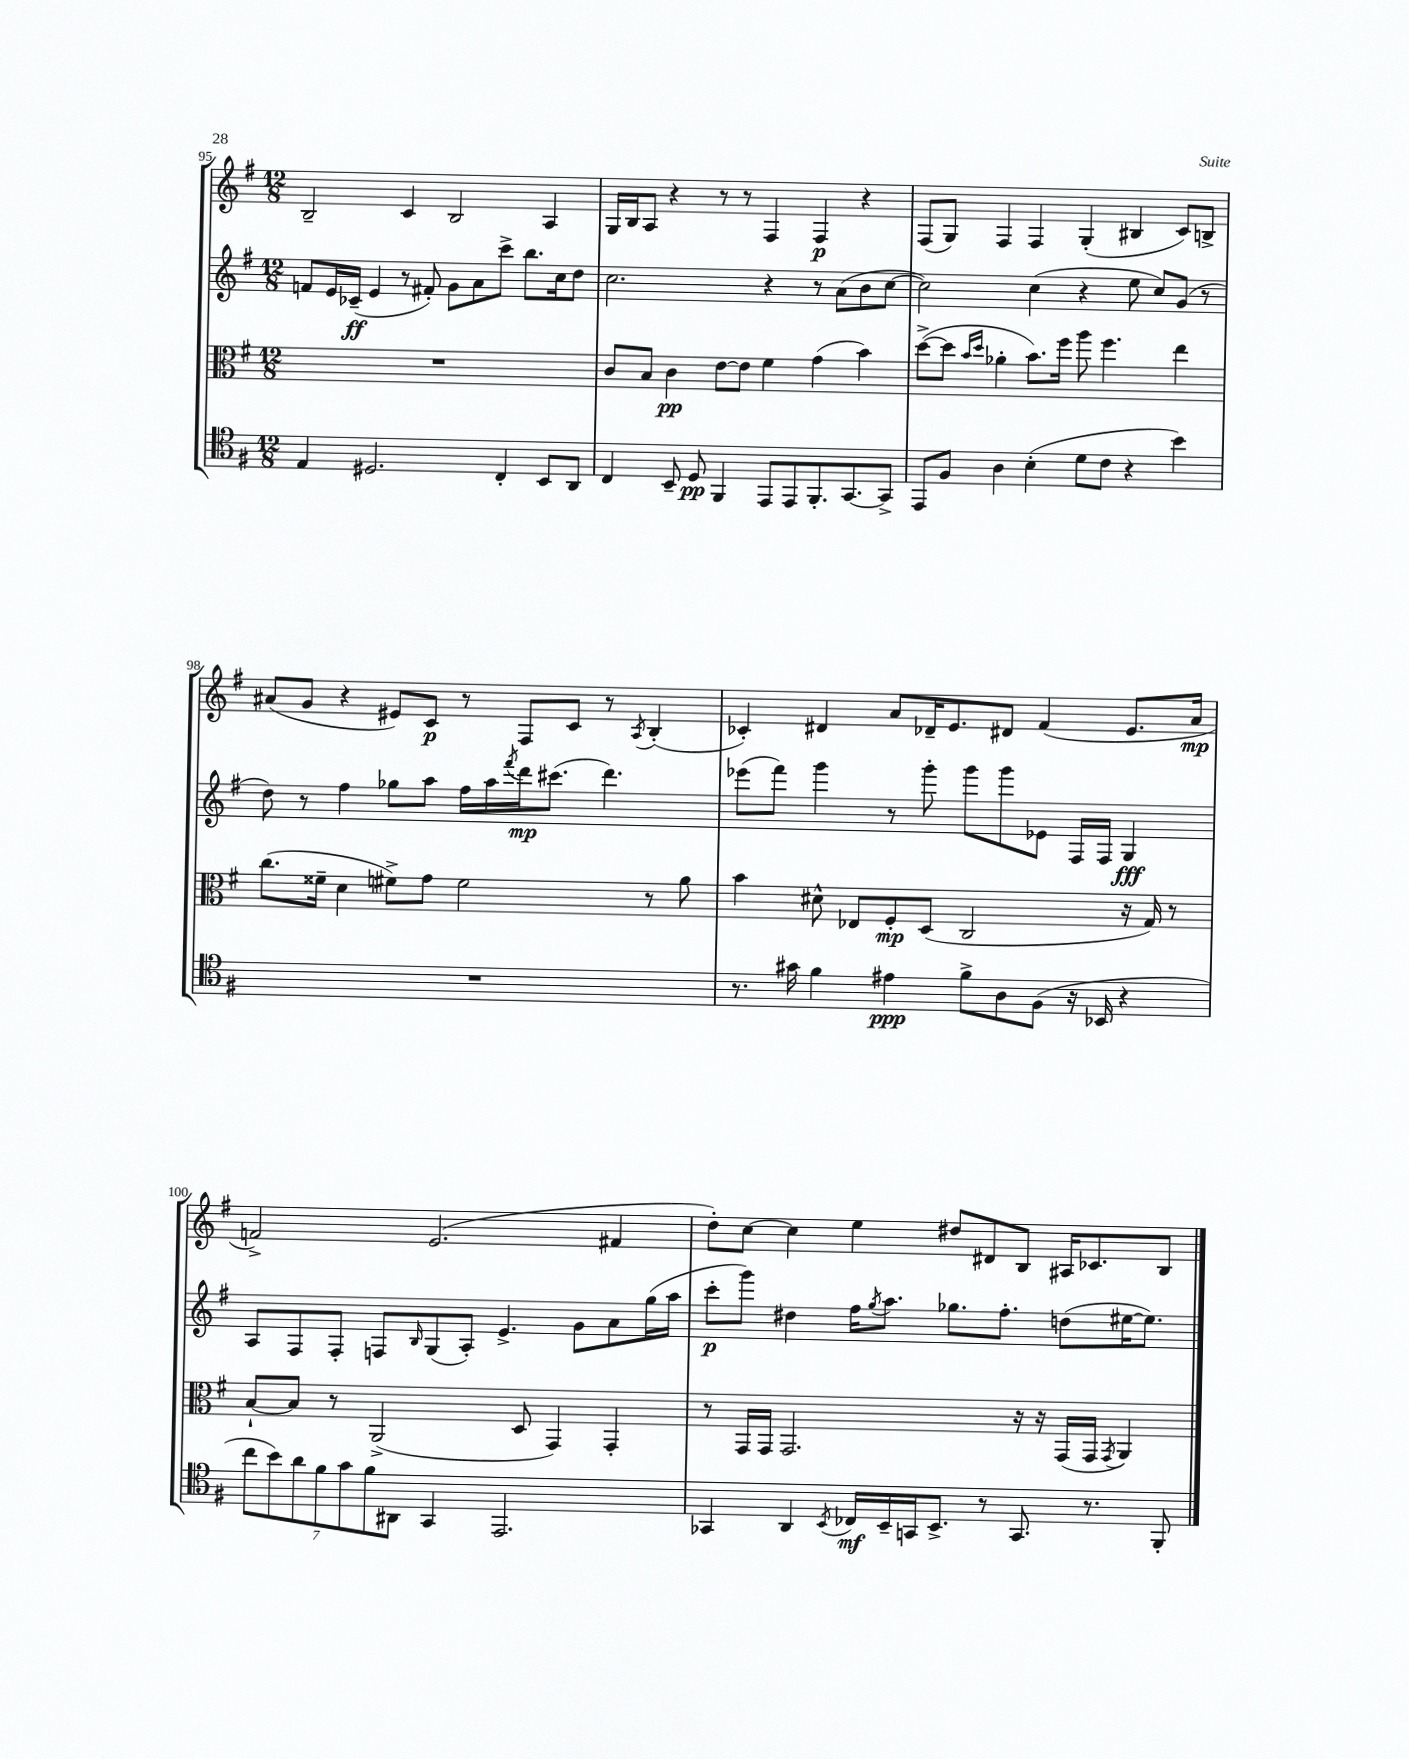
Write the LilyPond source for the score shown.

<<
\new StaffGroup <<
\new Staff = "s0" {
    \clef treble \key g \major \numericTimeSignature \time 12/8
    b2-- c'4 b2 a4 |
    g16 b16 a8 r4 r8 r8 fis4 fis4\p r4 |
    fis8( g8) fis4 fis4 g4-.( bis4 c'8) b8-> |
    ais'8( g'8 r4 eis'8) c'8\p r8 fis8 c'8 r8 \acciaccatura { a8 } b4-.( |
    ces'4-.) dis'4 a'8 des'16-- e'8. dis'8 fis'4( e'8. a'16\mp |
    f'2->) e'2.( fis'4 |
    d''8-.) c''8~ c''4 e''4 dis''8 dis'8 b8 ais16 ces'8. b8 \bar "|." |
}
\new Staff = "s1" {
    \clef treble \key g \major \numericTimeSignature \time 12/8
    f'8 e'16 ces'16--\ff( e'4 r8 fis'8-.) g'8 a'8 c'''8-> b''8. c''16 d''8 |
    c''2. r4 r8 a'8( b'8 c''8~ |
    c''2) c''4( r4 e''8 c''8) g'8( r8 |
    d''8) r8 fis''4 ges''8 a''8 fis''16 a''16 \acciaccatura { fis'''8 } d'''16\mp cis'''8.( d'''4.) |
    ees'''8( fis'''8) g'''4 r8 g'''8-. g'''8 g'''8 ees'8 fis16 fis16 g4\fff |
    a8 fis8 fis8-. f8 \grace { b16 } g8( a8-.) e'4.-> g'8 a'8 g''16( a''16 |
    c'''8-.\p g'''8) dis''4 fis''16 \acciaccatura { g''8 } a''8. ges''8. fis''8.-. d''8( eis''16~ eis''8.) \bar "|." |
}
\new Staff = "s2" {
    \clef alto \key g \major \numericTimeSignature \time 12/8
    R1. |
    c'8 b8 c'4\pp e'8~ e'8 fis'4 g'4( b'4) |
    d''8~->( d''8 \grace { b'16 d''16 } aes'4-. b'8.) fis''16 a''8 fis''4. e''4 |
    c''8.( fisis'16-- d'4 fis'8->) g'8 fis'2 r8 a'8 |
    b'4 dis'8-^ ees8 fis8-.\mp d8( c2 r16 g16) r8 |
    b8~-! b8 r8 a,2->( d8 g,4) g,4-. |
    r8 g,16 g,16 g,2. r16 r16 g,16( g,16 \acciaccatura { g,8 } a,4) \bar "|." |
}
\new Staff = "s3" {
    \clef tenor \key g \major \numericTimeSignature \time 12/8
    e4 dis2. c4-. b,8 a,8 |
    c4 b,8-- d8\pp fis,4 e,8 e,8 fis,8.-. g,8.~ g,8-> |
    e,8 fis8 a4 b4-.( d'8 c'8 r4 b'4) |
    R1. |
    r8. gis'16 fis'4 eis'4\ppp fis'8-> a8 fis8( r16 bes,16 r4 |
    \tuplet 7/4 { c''8 b'8) a'8 fis'8 g'8 fis'8 ais,8 } g,4 e,2. |
    ges,4 a,4 \acciaccatura { b,8 } ces16\mf b,16-- g,16 b,8.-> r8 g,8. r8. fis,8-. \bar "|." |
}
>>
>>
\layout { \context { \Score currentBarNumber = #95 } }
